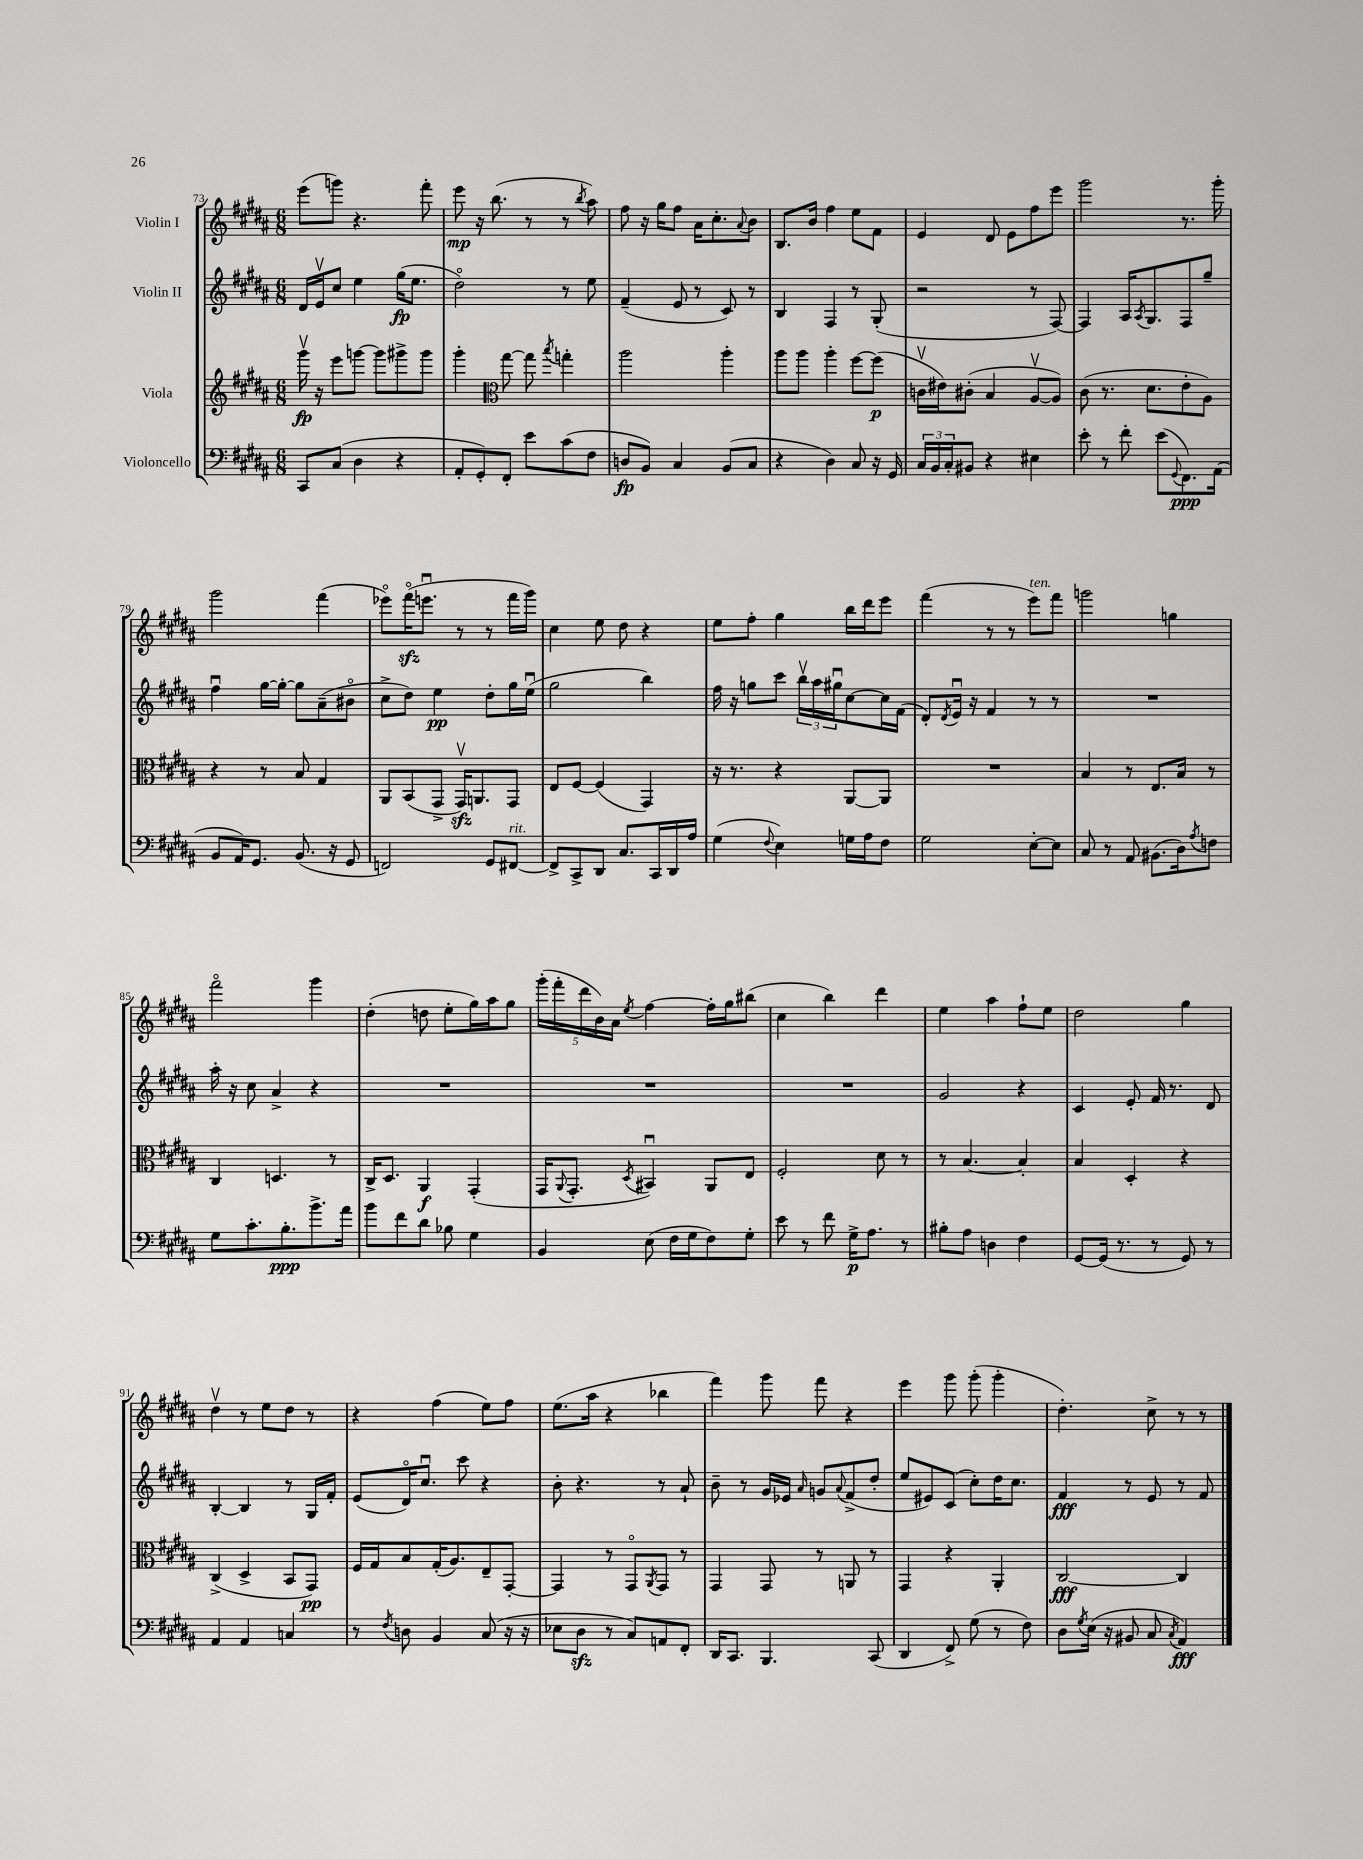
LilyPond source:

<<
\new StaffGroup <<
\new Staff = "s0" \with { instrumentName = "Violin I" } {
    \clef treble \key b \major \numericTimeSignature \time 6/8
    e'''8( g'''8) r4. fis'''8-. |
    e'''8\mp r16 b''8.( r8 r8 \acciaccatura { b''8 } ais''8) |
    fis''8 r16 gis''16 fis''8 ais'16 cis''8.-. \appoggiatura { ais'8 } b'8 |
    b8. b'16 fis''4 e''8 fis'8 |
    e'4 dis'8 e'8 fis''8 e'''8 |
    gis'''2 r8. gis'''16-. |
    gis'''2 fis'''4( |
    ees'''8\flageolet) fis'''16\flageolet\sfz( e'''8.\downbow r8 r8 fis'''16 gis'''16) |
    cis''4 e''8 dis''8 r4 |
    e''8 fis''8-. gis''4 b''16 dis'''16 e'''8 |
    fis'''4( r8 r8 e'''8^\markup { \italic "ten." }) fis'''8 |
    g'''2 g''4 |
    fis'''2\flageolet gis'''4 |
    dis''4-.( d''8 e''8-. gis''16) ais''16 gis''8 |
    \tuplet 5/4 { gis'''16-.( fis'''16-. dis'''16 b'16) ais'16 } \acciaccatura { e''8 } fis''4~ fis''16-. gis''16 bis''8( |
    cis''4 b''4) dis'''4 |
    e''4 ais''4 fis''8-! e''8 |
    dis''2 gis''4 |
    dis''4\upbow r8 e''8 dis''8 r8 |
    r4 fis''4( e''8) fis''8 |
    e''8.( ais''16 r4 bes''4 |
    fis'''4) gis'''8 fis'''8 r4 |
    e'''4 gis'''8 gis'''8-.( gis'''4-. |
    dis''4.-.) cis''8-> r8 r8 \bar "|." |
}
\new Staff = "s1" \with { instrumentName = "Violin II" } {
    \clef treble \key b \major \numericTimeSignature \time 6/8
    dis'16 e'16\upbow cis''8 e''4 gis''16\fp( e''8. |
    dis''2\flageolet) r8 e''8 |
    fis'4--( e'8 r8 cis'8) r8 |
    b4 fis4 r8 gis8-.( |
    r2 r8 fis8~) |
    fis4 ais16 \acciaccatura { ais8 } gis8. fis8 gis''8-- |
    fis''4\downbow gis''16~ gis''16~-. gis''8 ais'8--( bis'8\flageolet |
    cis''8-> dis''8) e''4\pp dis''8-. gis''16 e''16\downbow( |
    gis''2 b''4) |
    fis''16 r16 g''8 cis'''8 \tuplet 3/2 { b''16\upbow ais''16 gis''16\downbow } cis''8~ cis''16 fis'16( |
    dis'8-.) \acciaccatura { dis'8 } e'16\downbow r16 fis'4 r8 r8 |
    R2. |
    ais''16-. r16 cis''8 ais'4-> r4 |
    R2. |
    R2. |
    R2. |
    gis'2 r4 |
    cis'4 e'8-. fis'16 r8. dis'8 |
    b4~-. b4 r8 gis16 fis'16-. |
    e'8( dis'16\flageolet) cis''8.\downbow cis'''8 r4 |
    b'8-. r4. r8 ais'8-! |
    b'8-- r8 gis'16 ees'16 \grace { ais'16 } g'8 \appoggiatura { ais'8 } fis'8->( dis''8-. |
    e''8 eis'8) cis'8( cis''8-.) dis''16 cis''8. |
    fis'4\fff r8 e'8 r8 fis'8 \bar "|." |
}
\new Staff = "s2" \with { instrumentName = "Viola" } {
    \clef treble \key b \major \numericTimeSignature \time 6/8
    gis'''16\upbow\fp r16 e'''8 g'''8~ g'''8 gis'''8-> gis'''8 |
    gis'''4-. \clef alto gis''8~ gis''8 \acciaccatura { b''8 } g''4-. |
    ais''2 ais''4-. |
    ais''8 ais''8 ais''4-. fis''8~ fis''8\p( |
    c'16\upbow eis'16) cis'8-.( b4 ais8~\upbow ais8) |
    cis'8( r8. dis'8. e'8-. ais8) |
    r4 r8 b8 gis4 |
    ais,8 b,8( gis,8-> gis,16\upbow\sfz) a,8. gis,8 |
    e8 fis8~ fis4( gis,4) |
    r16 r8. r4 ais,8~ ais,8 |
    R2. |
    b4 r8 e8. b16 r8 |
    cis4 d4. r8 |
    cis16-> dis8. ais,4\f gis,4-.( |
    gis,16 \appoggiatura { ais,8 } gis,8.-. \acciaccatura { dis8 } bis,4\downbow) ais,8 e8 |
    fis2-. dis'8 r8 |
    r8 b4.~ b4-. |
    b4 dis4-. r4 |
    cis4->( dis4-> b,8 gis,8\pp) |
    fis16 gis16 b8 gis16-.( ais8.) e8-- gis,8~-. |
    gis,4 r8 gis,8\flageolet \acciaccatura { ais,8 } gis,8 r8 |
    gis,4 gis,8 r8 a,8 r8 |
    gis,4 r4 ais,4-. |
    cis2~\fff cis4 \bar "|." |
}
\new Staff = "s3" \with { instrumentName = "Violoncello" } {
    \clef bass \key b \major \numericTimeSignature \time 6/8
    cis,8 cis8( dis4 r4 |
    ais,8-. gis,8-.) fis,8-. e'8 cis'8( fis8 |
    d8\fp b,8) cis4 b,8( cis8 |
    r4 dis4) cis8 r16 gis,16 |
    \tuplet 3/2 { cis16 b,16 cis16-. } bis,8 r4 eis4 |
    e'8-. r8 fis'8-. e'8( \appoggiatura { gis,8 } fis,8.\ppp) ais,16( |
    b,8 ais,16) gis,8. b,8.( r16 gis,8 |
    f,2) gis,8 fis,8~^\markup { \italic "rit." } |
    fis,8-> cis,8-> dis,8 cis8. cis,16 dis,16 ais16 |
    gis4( \appoggiatura { fis8 } e4) g16 ais16 fis8 |
    gis2 e8~-. e8 |
    cis8 r8 ais,8 bis,8.( dis16) \acciaccatura { ais8 } f8 |
    gis8 cis'8.-. b8.-.\ppp b'8.-> ais'16 |
    b'8 fis'8 dis'8 bes8 gis4 |
    b,4 e8( fis16 gis16 fis8) gis8-. |
    e'8 r8 fis'8 gis16->\p ais8. r8 |
    bis8-. ais8 d4 fis4 |
    gis,8~ gis,16( r8. r8 gis,8) r8 |
    ais,4 ais,4 c4 |
    r8 \acciaccatura { fis8 } d8 b,4 cis8( r16 r16 |
    ees8 dis8\sfz r8 cis8) a,8 fis,8-. |
    dis,16 cis,8. b,,4. cis,8( |
    dis,4 fis,8->) gis8( r8 fis8) |
    dis8 \acciaccatura { gis8 } e16( r16 bis,8 cis8 \acciaccatura { cis8 } ais,4\fff) \bar "|." |
}
>>
>>
\layout { \context { \Score currentBarNumber = #73 } }
